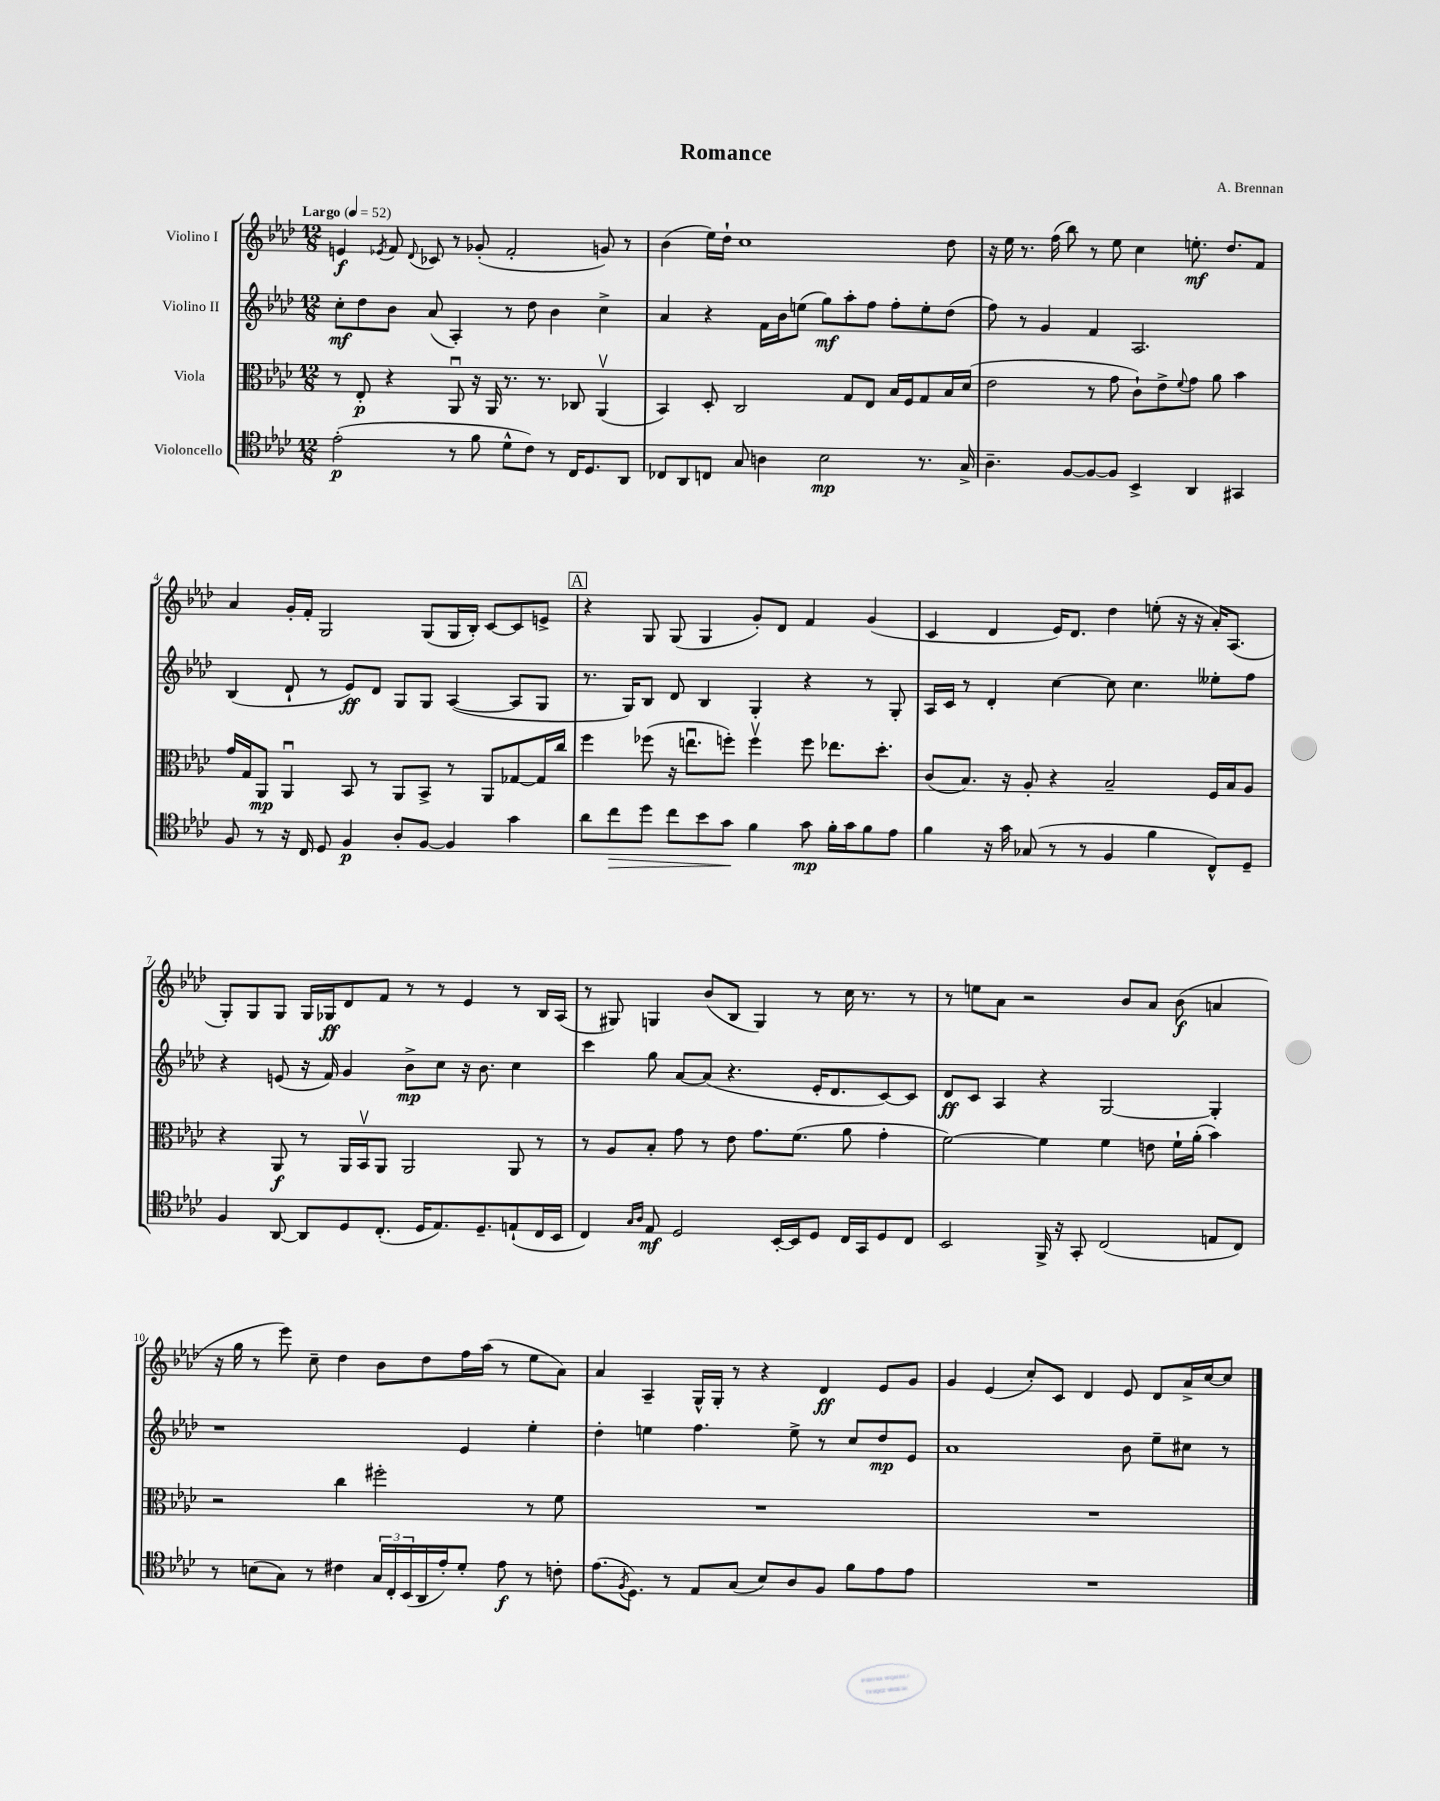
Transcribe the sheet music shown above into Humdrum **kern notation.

**kern	**kern	**kern	**kern
*staff4	*staff3	*staff2	*staff1
*clefC4	*clefC3	*clefG2	*clefG2
*k[b-e-a-d-]	*k[b-e-a-d-]	*k[b-e-a-d-]	*k[b-e-a-d-]
*M12/8	*M12/8	*M12/8	*M12/8
*MM52	*MM52	*MM52	*MM52
(2e-'	8r	8cc'	4e
.	8E-'	8dd-	.
.	.	.	8qe-
.	4r	8b-	8f
.	.	.	8qqd-
.	.	(8a-	8c-
8r	8AA-u	4A-')	8r
8f	16r	.	(8g-'
.	16AA-	.	.
8d-^^	8.r	8r	2f'
8c)	.	8dd-	.
.	8.r	.	.
8r	.	4b-	.
16C	8C-	.	.
8.D-	.	.	.
.	(4AA-v	4cc^	8g)
8AA-	.	.	8r
=	=	=	=
8C-	4BB-)	4a-	(4b-
8AA-	.	.	.
8C	8D-'	4r	16ee-)
.	.	.	16dd-`
8G	2C	.	1cc
4A	.	16f	.
.	.	16b-	.
.	.	(8ee	.
2B-	.	8gg)	.
.	8G	8aa-'	.
.	8E-	8ff	.
.	16B-	8ff'	.
.	16F	.	.
8.r	8G	8ee'	.
.	16B-	(8dd-	8dd-
16G^	(16d-	.	.
=	=	=	=
4.A-~	2e-	8ff)	16r
.	.	.	16ee-
.	.	8r	8.r
.	.	4g	.
.	.	.	(16ff
[8F	.	.	8bb-)
8F_	8r	4f	8r
8F]	8g	.	8ee-
4BB-^	8c`)	2.A-	4cc
.	8e-^	.	.
.	8qqf	.	.
4AA-	8g	.	8.ee'
.	8a-	.	.
.	.	.	8.dd-
4GG#	4b-	.	.
.	.	.	8f
=	=	=	=
8F	16g	(4B-	4a-
.	16G	.	.
8r	8AA-	.	.
16r	4AA-u	8d-`	16g'
16C	.	.	16f'
8D-	.	8r	2G
4F	8BB-	8e-)	.
.	8r	8d-	.
8A-'	8AA-	8G	.
[8F	8BB-^	8G	(8G
4F]	8r	([4A-	16G
.	.	.	16B-')
.	8AA-	.	[8c
4g	[8G-	8A-]	8c]
.	16G-]	8G	8e^
.	16cc	.	.
=	=	=	=
8a-	4ff	8.r	4r
8cc	.	.	.
.	.	16G)	.
8dd-	(8ff-	8B-	8G
8cc	16r	8d-	(8G
.	8.eeu	.	.
8b-	.	4B-	4G
8g	8ff')	.	.
4f	4ffv	4G'	8g')
.	.	.	8d-
8g	8ff	4r	4f
16f'	8.ee-	.	.
16g	.	.	.
8f	.	8r	(4g
.	8.dd-'	.	.
8e-	.	8G'	.
=	=	=	=
4f	(8c	16A-	4c
.	.	16c	.
.	8.B-)	8r	.
16r	.	4d-'	4d-
16g	16r	.	.
(8G-	8A-'	.	.
8r	4r	[4cc	16e-)
.	.	.	8.d-
8r	.	.	.
4F	2B-~	8cc]	4dd-
.	.	4.cc	.
4f	.	.	(8ee'
.	.	.	16r
.	.	.	16r
8C^^)	16F	8ee--'	16a-')
.	16B-	.	(8.A-
8D-~	8A-	8ff	.
=	=	=	=
4F	4r	4r	8G')
.	.	.	8G
[8AA-	8AA-	(8e	8G
8AA-]	8r	16r	16G
.	.	16f)	16G-
8D-	16AA-	4g	8d-
.	16BB-v	.	.
(8.C'	8AA-	.	8f
.	2AA-	8b-^	8r
16D-	.	.	.
8.E-)	.	8cc	8r
.	.	16r	4e-
8.D-~	.	8.b-	.
(8E`	8AA-	4cc	8r
16C	8r	.	16B-
16BB-	.	.	(16A-
=	=	=	=
4C)	8r	4ccc	8r
.	8A-	.	8G#)
16qqG	.	.	.
16qqA-	.	.	.
8E-	8B-'	8gg	4G
2D-	8g	[8a-	.
.	8r	(8a-]	(8b-
.	8e-	4.r	8B-
.	8.g	.	4G)
[16BB-'	.	.	.
16BB-]	(8.f	.	.
8D-	.	16e-'	8r
.	.	8.d-	.
16C	8a-	.	16cc
16GG	.	.	8.r
8D-	4g'	[8c)	.
8C	.	8c]	8r
=	=	=	=
2BB-	[2f)	8d-	8r
.	.	8c	8ee
.	.	4A-	8a-
.	.	.	2r
16FF^	4f]	4r	.
16r	.	.	.
8GG'	.	.	.
(2C	4f	[2G	.
.	.	.	8b-
.	8e	.	8a-
.	16f`	.	(8b-
.	(16a-'	.	.
8E	4b-)	4G']	4a
8C)	.	.	.
=	=	=	=
8r	2r	1r	16r
.	.	.	16gg
(8B	.	.	8r
8G)	.	.	8eee-)
8r	.	.	8cc~
4c#	4cc	.	4dd-
24G	2ff#'	.	8b-
24C'	.	.	.
(24BB-	.	.	.
16AA-	.	.	8dd-
16e-')	.	.	.
8d-'	.	4e-	16ff
.	.	.	(16aa-
8e-	.	.	8r
8r	8r	4ee-'	8ee-
8c'	8f	.	8a-)
=	=	=	=
(8.e-	1.r	4dd-'	4a-
8qF	.	.	.
8.D-)	.	.	.
.	.	4ee	4A-~
8r	.	.	.
8E-	.	4.ff	16G^^
.	.	.	16G'
(8G	.	.	8r
8B-)	.	.	4r
8A-	.	8ee^	.
8F	.	8r	4d-
8f	.	8cc	.
8e-	.	8dd-	8e-
8e-	.	8e-	8g
=	=	=	=
1.r	1.r	1a-	4g
.	.	.	(4e-
.	.	.	8cc')
.	.	.	8c
.	.	.	4d-
.	.	8b-	8e-
.	.	8ee-~	8d-
.	.	8cc#	16a-^
.	.	.	[16cc
.	.	8r	8cc]
==	==	==	==
*-	*-	*-	*-
